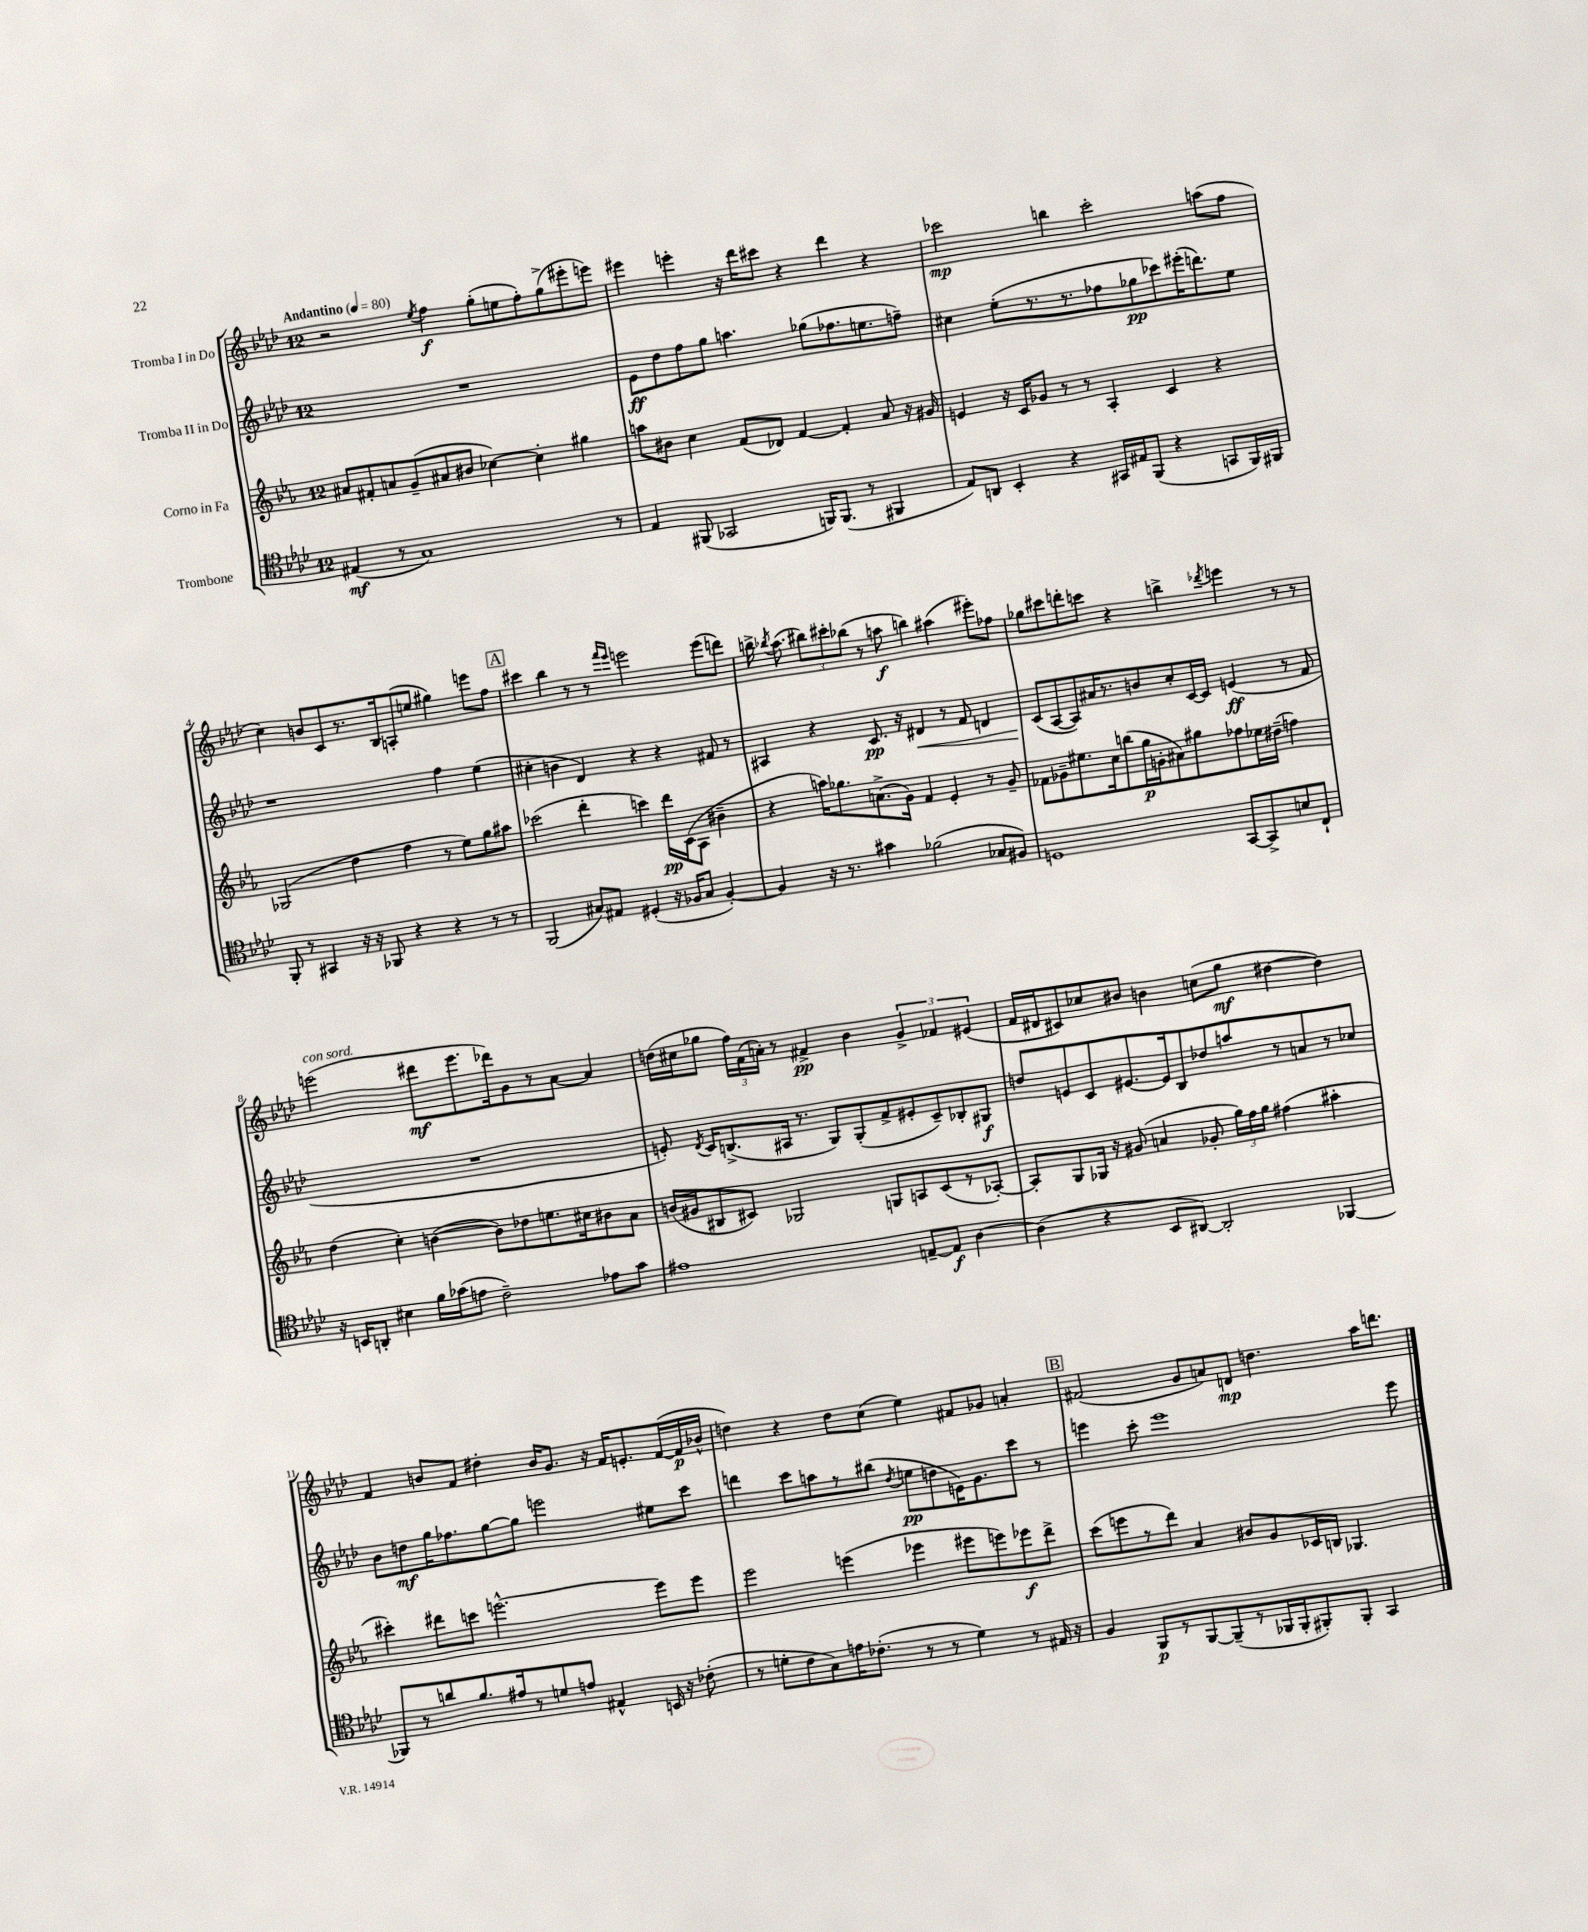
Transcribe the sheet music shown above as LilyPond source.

<<
\new StaffGroup <<
\new Staff = "s0" \with { instrumentName = "Tromba I in Do" } {
    \clef treble \key aes \major \once \override Staff.TimeSignature.style = #'single-digit \time 12/8 \tempo "Andantino" 4 = 80
    \autoBeamOff r2 \acciaccatura { ees''8 } f''4\f g''8[-.( e''8 f''8-.) g''8->( eis'''8-. e'''8]) |
    eis'''4 e'''4-. r16 des'''16[ cis'''8] r4 des'''4 r4 |
    ces'''2\mp b''4 ces'''2-. a''8[( f''8] |
    c''4) b'8[ c'8 r8. bes16 a8-.( e''8] gis''4) e'''8[ f''8] |
    \mark \markup { \box "A" } cis'''4 bes''4 r8 r8 \grace { f'''16[ ees'''16] } e'''2 e'''8[( d'''8]) |
    b''16-> \acciaccatura { bes''8 } aes''8.( \tuplet 3/2 { bis''8[) cis'''8-. bes''8]( } r8 a''8\f b''4) ais''4( eis'''8[-.) fes''8] |
    ges''8[ cis'''8 d'''8-. c'''8] r4 b''4-> \acciaccatura { des'''8 } e'''4 r8 r8 |
    e'''2^\markup { \italic "con sord." }( dis'''8[\mf e'''8. des'''16) g'8 r8 aes'8]~ aes'4 |
    d''16[( cis''16 ges''8] \tuplet 3/2 { f''16[) f'16( a'16]-.) } r8 fis'4->\pp bes'4 \tuplet 3/2 { g'4-> fes'4 eis'4( } |
    f'16[ dis'16 cis'8) ces''8 bis'8] b'4 c''8[( g''8]\mf dis''4~ dis''4) |
    f'4 b'8[ f'8] dis''4-. b'16[ g'8.] r16 f'16[ e'8.-. f'16~( f'16\p bes'16]-^ |
    d''4) r4 d''8[ c''8]( ees''4) fis'8[ ges'8] a'4-. |
    \mark \markup { \box "B" } fis'2( g'8[ a'8) d'8]\mp d''4. aes''16[ d'''8.] \bar "|." |
}
\new Staff = "s1" \with { instrumentName = "Tromba II in Do" } {
    \clef treble \key aes \major \once \override Staff.TimeSignature.style = #'single-digit \time 12/8
    \autoBeamOff R1. |
    ees'8[\ff des''8 f''8 g''8] a''4. ges''8[( fes''8. e''8. f''8]--) |
    cis''4 ees''8[-.( r8. r8. fes''8 ges''8\pp ces'''8) eis'''16-.( d'''8.) ees''8] |
    r1 f''4 ees''4( |
    \mark \markup { \box "A" } cis''4-. b'4 des'4) r4 r4 fis'8 r8 |
    ais4 r4 c'8.\pp r16 dis'4\< r8 f'8 d'4 |
    c'8[\!( aes8~ aes8) ais'16 r8. b'8 c''8-. c'16~ c'16] e'4\ff( r8 f'8 |
    R1. |
    e'8-.) \acciaccatura { des'8 } c'16[ b8.->( ais16] r8. g8[) g8-.( f'8-> eis'8-. c'8--) bes8-. gis8]\f |
    d''8[ e'8 c'8 eis'8.~ eis'16 bes8 des''8 a''8 r8 a'8 r8 ces''8] |
    bes'8[ d''8\mf g''16 fes''8. g''8~ g''8] e'''2 eis''8[ c'''8] |
    d'''4 c'''8[ a''8 r8 bis''8]( \acciaccatura { des''8 } e''8[\pp d''8 e'16) g'8. c'''8] r8 |
    \mark \markup { \box "B" } e'''4 c'''8-. e'''1 e'''8 \bar "|." |
}
\new Staff = "s2" \with { instrumentName = "Corno in Fa" } {
    \clef treble \key ees \major \once \override Staff.TimeSignature.style = #'single-digit \time 12/8
    \autoBeamOff ais'8[ fis'8-. a'8 g'8--( ais'8 bis'8] ces''4~) ces''4-. gis''4 |
    a''8[ bis'8] c''4 f'8[( des'8]) f'4~ f'4-. aes'8 r16 gis'16 |
    e'4 r16 c'16[ ges'8] r8 r8 aes4-. c'4 r4 |
    ges2( d''4 f''4 r8 ees''8[) g''8 ais''8] |
    \mark \markup { \box "A" } ces'''2( d'''4-. c'''4) d'''16[\pp c'16( aes8] bis'4-- |
    r4 a''16[) ges''8. a'8.->( g'16]) f'4 ees'4-. r8 g'8-- |
    fes'8[ ges'8-- eis''8. c''16 b''8( g''16\p g'16-. ais'8) gis''8 fes''8 ees''16 dis''16]--( f''4) |
    d''4( c''4-.) b'4~( b'8[) des''8 e''8. cis''16 bis'8 aes'8] |
    b'16[( gis'16 bis8 cis'8]) ges2 g8[ a8 cis'8( r8 aes8]~-.) |
    aes8[-. g8 ges16] r16 gis'8( a'4 ges'8-. \tuplet 3/2 { g''16[) f''16 g''16] } fis''4( ais''4-. |
    cis'''4-.) dis'''8[ c'''8] e'''2.~-^ e'''8[ e'''8] |
    ees'''2 e'''4( ees'''4 eis'''8[ e'''8) ees'''8\f d'''8]-> |
    \mark \markup { \box "B" } c'''8[( e'''8 r8 d'''8]) aes'4 bis'8[ g'8 ces'16 b16] ges4. \bar "|." |
}
\new Staff = "s3" \with { instrumentName = "Trombone" } {
    \clef tenor \key aes \major \once \override Staff.TimeSignature.style = #'single-digit \time 12/8
    \autoBeamOff eis4\mf( r8 g1) r8 |
    ees4 fis,8( ges,2 f,16[) f,8.]( r8 fis,4 |
    ees8[) a,8] bes,4-. r4 gis,16[ eis16 f,8]( r4 g,8[ f,16) fis,16] |
    f,8-. r8 gis,4 r16 r16 fes,8 r4 r4 r8 r8 |
    \mark \markup { \box "A" } f,2( gis8[) eis8] dis4-.( r16 fes16[ gis8] fes4~-.) |
    fes4 r16 r8. gis'4 fes'2( ges8[ fis8]) |
    d1 g,8[~ g,8-> b8 c8]-! |
    r16 b,16[ a,8]-. bis4 f'16[ ges'16( e'8] c'2--) ees'8[ ges'8] |
    eis'1 e8[~-- e8]\f aes4~ |
    aes4( r4 bes,8[ ais,8]~) ais,2-. fes,4~ |
    fes,8[ r8 a'8 f'8. eis'16 r8 d'8 e'8] eis4-^ b,16 r16 ces'8-.( |
    r8 d'8[-. c'8 g8) e'16 ces'8.]-.( r8 r8 d'4) r8 eis16 r16 |
    \mark \markup { \box "B" } f4 f,8[\p r8 f,8~ f,8--( r8 fes,16 fes,16-. fis,8-.) fis,8]-. g,4 \bar "|." |
}
>>
>>
